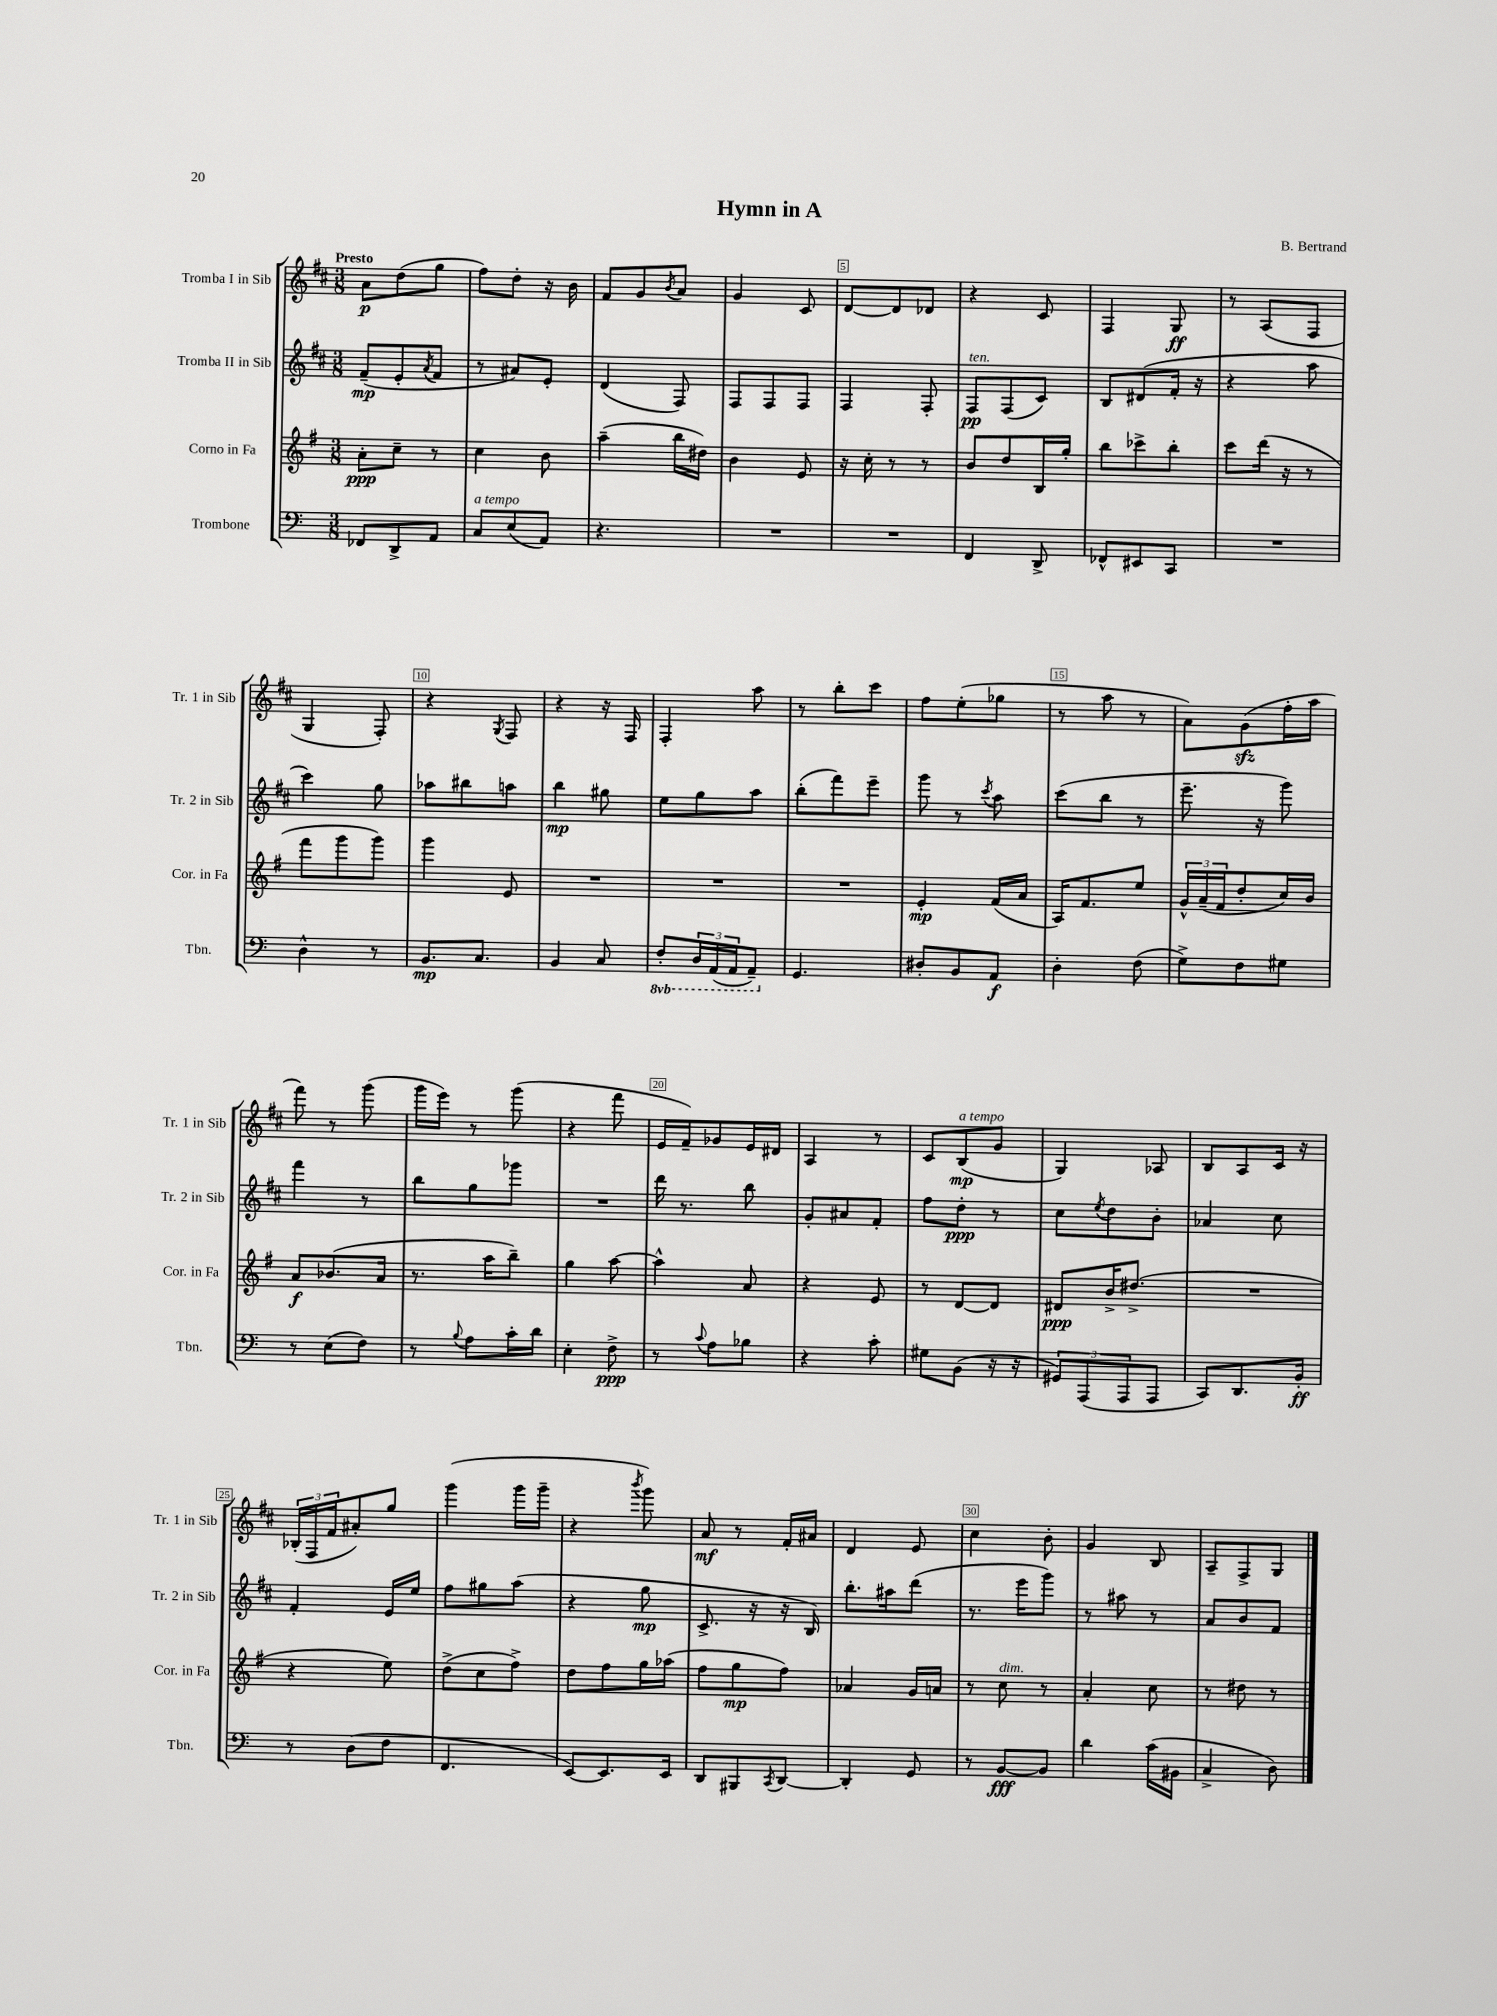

**kern	**kern	**kern	**kern
*staff4	*staff3	*staff2	*staff1
*clefF4	*clefG2	*clefG2	*clefG2
*k[]	*k[f#]	*k[f#c#]	*k[f#c#]
*M3/8	*M3/8	*M3/8	*M3/8
8FF-/L	8a'\L	(8f#~/L	8a\L
8DD^/	8cc~\J	8e'/	(8dd\
.	.	8qa/	.
8AA/J	8r	8f#/J	8gg\J
=	=	=	=
8C/L	4cc\	8r	8ff#\L)
(8E/	.	8a#/L)	8dd'\J
8AA/J)	8b\	8e'/J	16r
.	.	.	16b\
=	=	=	=
4.r	(4aa~\	(4d/	8f#/L
.	.	.	8g/
.	.	.	8qb/
.	16bb\LL	8F#/)	8a/J
.	16dd#\JJ)	.	.
=	=	=	=
4.r	4b\	8F#/L	4g/
.	.	8F#/	.
.	8e/	8F#/J	8c#/
=	=	=	=
4.r	16r	4F#/	[8d/L
.	16cc'\	.	.
.	8r	.	8d/]
.	8r	8F#'/	8d-/J
=	=	=	=
4FF/	8b/L	8F#/L	4r
.	8dd/	(8F#/	.
8DD^/	16B/L	8c#/J)	8c#/
.	16gg'/JJ	.	.
=	=	=	=
8FF-^^/L	8bb\L	8B/L	4F#/
8EE#/	8ccc-^\	(8d#/	.
8CC/J	8bb'\J	16f#'/Jk	8G/
.	.	16r	.
=	=	=	=
4.r	8ccc\L	4r	8r
.	(16ddd\Jk	.	(8A/L
.	16r	.	.
.	8r	8aa\	8F#/J
=	=	=	=
4D^^\	8fff#\L	4ccc#\)	4G/
.	8ggg\	.	.
8r	8ggg\J)	8gg\	8F#'/)
=	=	=	=
8.BB/L	4ggg\	8aa-\L	4r
.	.	8bb#\	.
8.C/J	.	.	.
.	.	.	8qG/
.	8e/	8aa\J	8F#/
=	=	=	=
4BB/	4.r	4bb\	4r
8C/	.	8gg#\	16r
.	.	.	16F#/
=	=	=	=
8FF'/L	4.r	8ee\L	4F#'/
24DD/L	.	8gg\	.
(24AAA/	.	.	.
24AAA/J	.	.	.
8AAA~/J)	.	8aa\J	8aa\
=	=	=	=
4.GG/	4.r	(8bb'\L	8r
.	.	8fff#\)	8bb'\L
.	.	8eee~\J	8ccc#\J
=	=	=	=
8D#'/L	4e'/	8ggg\	8ff#\L
8BB/	.	8r	(8ee'\
.	.	8qccc#/	.
8AA/J	(16f#/LL	8aa\	8gg-\J
.	16a/JJ	.	.
=	=	=	=
4D'\	16A/LK)	(8ccc#\L	8r
.	8.f#/	.	.
.	.	8bb\J	8aa\
(8F\	8ee/J	8r	8r
=	=	=	=
8G^\L)	24g^^/LL	8.eee~\	8a\L)
.	(24a~/	.	.
.	24f#/J	.	.
8F\	8dd'/	.	(8g\
.	.	16r	.
8G#\J	16cc/L)	8ggg\)	16ff#'\L
.	16b/JJ	.	16aa\JJ
=	=	=	=
8r	8a/L	4fff#\	8fff#\)
(8E\L	(8.b-/	.	8r
8F\J)	.	8r	(8ggg\
.	16a/Jk	.	.
=	=	=	=
8r	8.r	8bb\L	16ggg\LL
.	.	.	16eee\JJ)
8qqB/	.	.	.
8A\L	.	8gg\	8r
.	16aa\LK	.	.
16c'\L	8bb~\J)	8ggg-\J	(8ggg\
16d\JJ	.	.	.
=	=	=	=
4E'\	4gg\	4.r	4r
8F^\	[8aa\	.	8fff#\
=	=	=	=
8r	4aa^^\]	16ddd\	16e/LL
.	.	8.r	16f#~/J)
8qqc/	.	.	.
8A\L	.	.	8g-/
8B-\J	8a/	8bb\	16e/L
.	.	.	16d#/JJ
=	=	=	=
4r	4r	8g'/L	4A/
.	.	8a#/	.
8c'\	8e/	8f#'/J	8r
=	=	=	=
8G#\L	8r	8ff#\L	8c#/L
(8BB\J	[8d/L	8dd'\J	(8B/
16r	8d/]J	8r	8g/J
16r	.	.	.
=	=	=	=
12GG#/L)	8d#/L	8cc#\L	4G/)
(12AAA/	.	.	.
.	.	8qee/	.
.	16b^/K	8dd\	.
12AAA/	.	.	.
.	(8.dd#^/J	.	.
8AAA/J	.	8b'\J	8A-/
=	=	=	=
8CC/L)	4.r	4a-/	8B/L
8.DD/	.	.	8A/
.	.	8cc#\	16c#/Jk
16BB'/Jk	.	.	16r
=	=	=	=
8r	4r	4f#'/	(24B-'/LL
.	.	.	24F#/
.	.	.	24f#/J
(8D\L	.	.	8a#'/)
8F\J	8ee\)	16e/LL	8gg/J
.	.	16ee/JJ	.
=	=	=	=
4.FF/	(8dd^\L	8ff#\L	(4ggg\
.	8cc\	8gg#\	.
.	8ff#^\J)	(8aa\J	16ggg\LL
.	.	.	16ggg~\JJ
=	=	=	=
[8EE/L)	8dd\L	4r	4r
8.EE/]	8ff#\	.	.
.	.	.	8qbbb/
.	16gg\L	8gg\	8ggg\)
16EE/Jk	(16aa-\JJ	.	.
=	=	=	=
8DD/L	8ff#\L	8.c#^/	8a/
8BBB#/	8gg\	.	8r
.	.	16r	.
8qCC/	.	.	.
[8DD/J	8ff#\J)	16r	16f#'/LL
.	.	16B/)	16a#/JJ
=	=	=	=
4DD'/]	4a-/	8.bb'\L	4d/
.	.	16aa#\k	.
8GG/	16g/LL	(8ddd\J	8e/
.	16a/JJ	.	.
=	=	=	=
8r	8r	8.r	4cc#\
[8BB/L	8cc\	.	.
.	.	16eee\LK	.
8BB/]J	8r	8ggg\J)	8b'\
=	=	=	=
4d\	4a'/	8r	4g/
.	.	8aa#\	.
(16c\LL	8cc\	8r	8B/
16BB#\JJ	.	.	.
=	=	=	=
4C^/	8r	8a/L	8A~/L
.	8dd#\	8b/	8F#^/
8D\)	8r	8f#/J	8G/J
==	==	==	==
*-	*-	*-	*-
